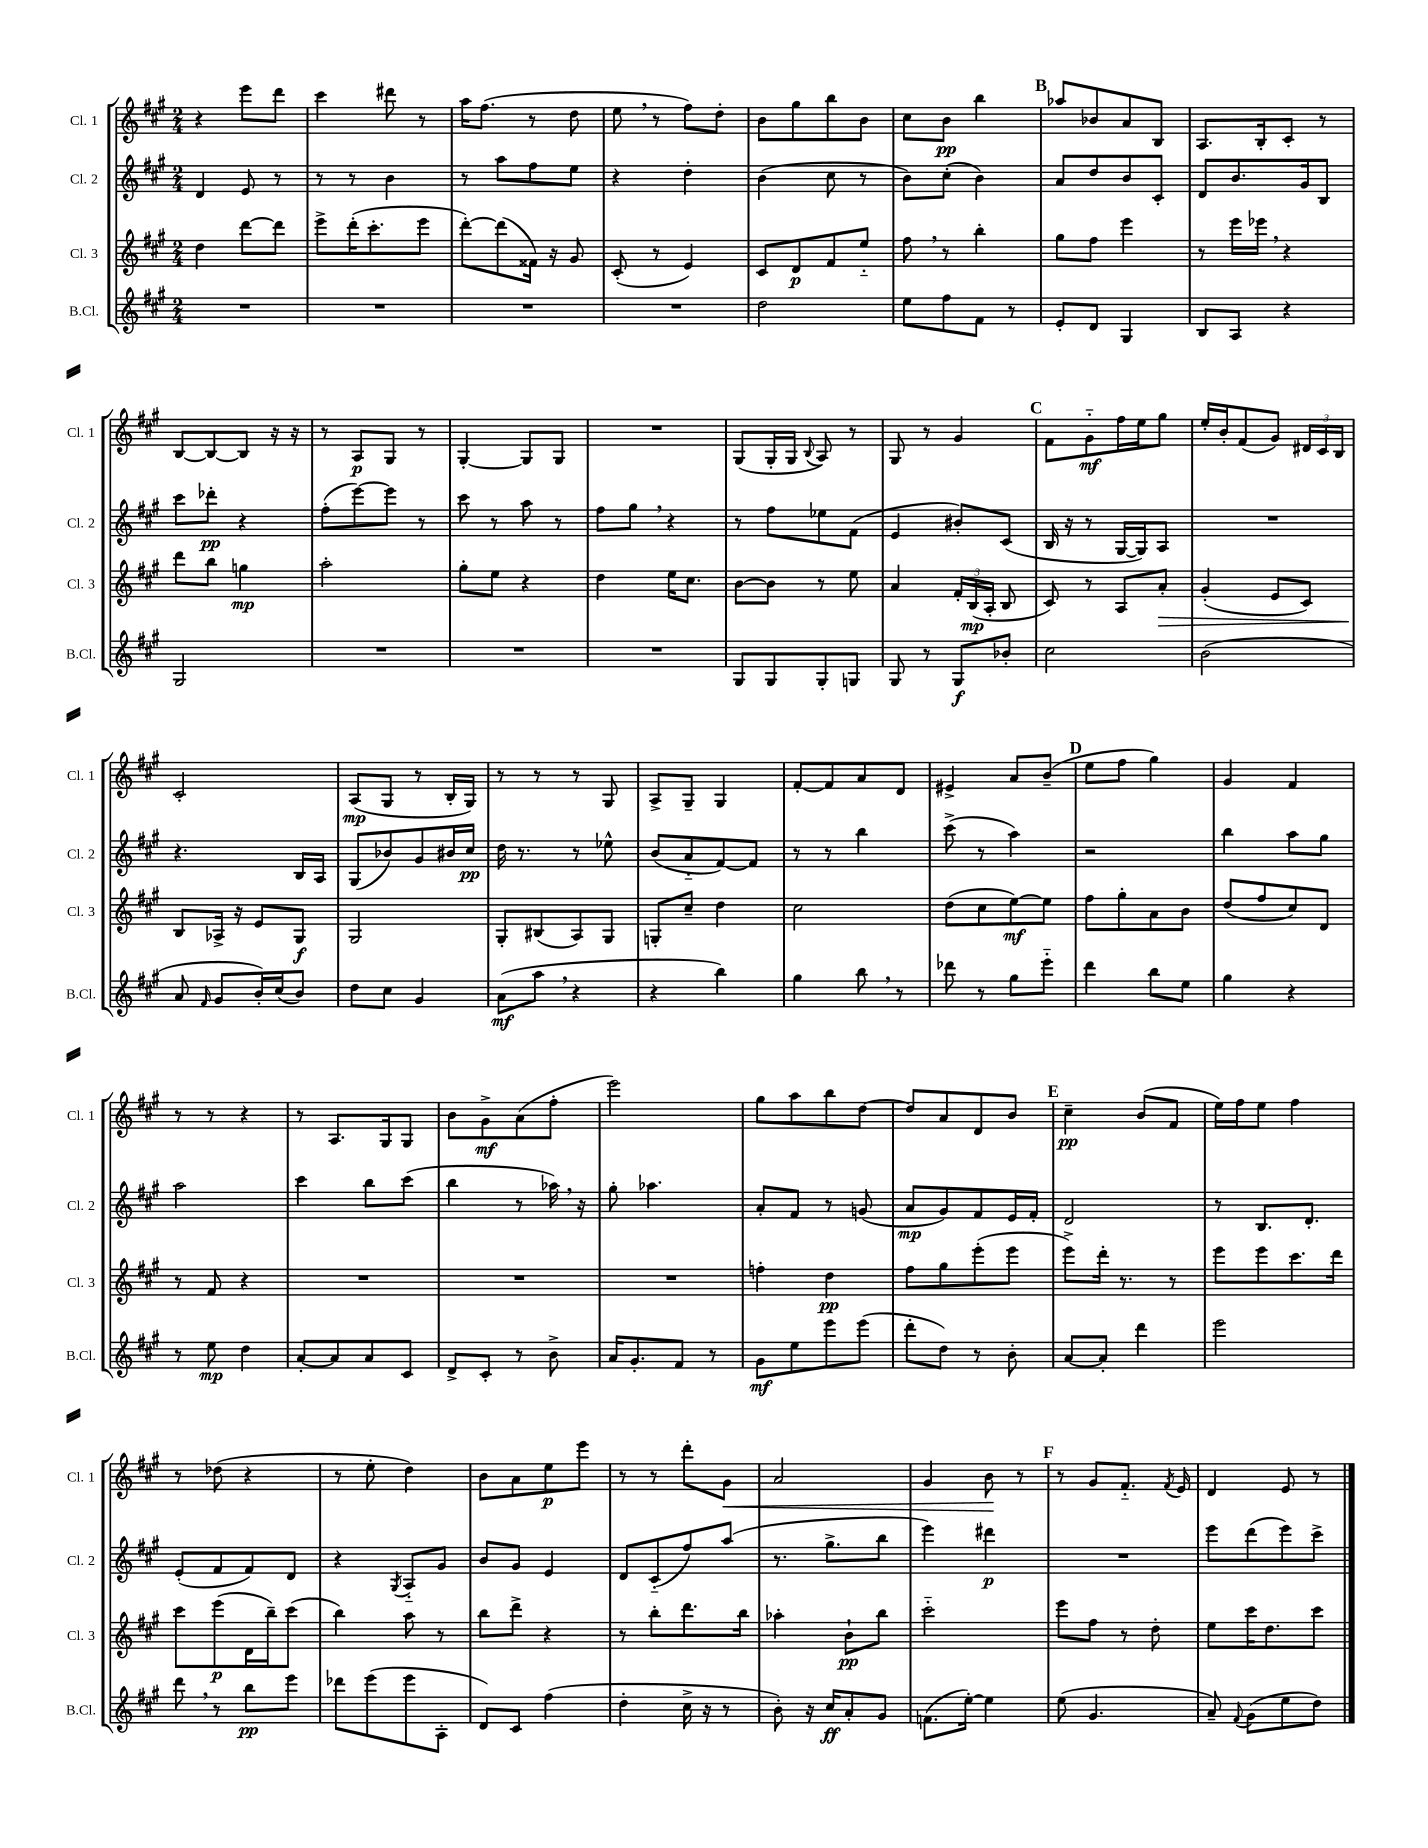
<<
\new StaffGroup <<
\new Staff = "s0" \with { instrumentName = "Cl. 1" shortInstrumentName = "Cl. 1" } {
    \clef treble \key a \major \numericTimeSignature \time 2/4
    \autoBeamOff r4 e'''8[ d'''8] |
    cis'''4 dis'''8 r8 |
    a''16[ fis''8.]( r8 d''8 |
    e''8 \breathe r8 fis''8[) d''8]-. |
    b'8[ gis''8 b''8 b'8] |
    cis''8[ b'8]\pp b''4 |
    \mark \markup { \bold "B" } aes''8[ bes'8 a'8 b8] |
    a8.[ b16-. cis'8]-. r8 |
    b8[~ b8~ b8] r16 r16 |
    r8 a8[\p gis8] r8 |
    gis4~-. gis8[ gis8] |
    R2 |
    gis8[( gis16-. gis16] \appoggiatura { b8 } a8) r8 |
    gis8 r8 gis'4 |
    \mark \markup { \bold "C" } fis'8[ gis'8-_\mf fis''16 e''16 gis''8] |
    e''16[-. b'16-. fis'8( gis'8]) \tuplet 3/2 { dis'16[ cis'16 b16] } |
    cis'2-. |
    a8[\mp( gis8] r8 b16[-. gis16]) |
    r8 r8 r8 gis8 |
    a8[-> gis8]-- gis4 |
    fis'8[~-. fis'8 a'8 d'8] |
    eis'4-> a'8[ b'8]--( |
    \mark \markup { \bold "D" } e''8[ fis''8] gis''4) |
    gis'4 fis'4 |
    r8 r8 r4 |
    r8 a8.[ gis16 gis8] |
    b'8[ gis'8->\mf a'8( fis''8]-. |
    e'''2) |
    gis''8[ a''8 b''8 d''8]~ |
    d''8[ a'8 d'8 b'8] |
    \mark \markup { \bold "E" } cis''4--\pp b'8[( fis'8] |
    e''16[) fis''16 e''8] fis''4 |
    r8 des''8( r4 |
    r8 e''8-. d''4) |
    b'8[ a'8 e''8\p e'''8] |
    r8 r8 d'''8[-. gis'8]\< |
    a'2 |
    gis'4 b'8\! r8 |
    \mark \markup { \bold "F" } r8 gis'8[ fis'8.]-_ \acciaccatura { fis'8 } e'16 |
    d'4 e'8 r8 \bar "|." |
}
\new Staff = "s1" \with { instrumentName = "Cl. 2" shortInstrumentName = "Cl. 2" } {
    \clef treble \key a \major \numericTimeSignature \time 2/4
    \autoBeamOff d'4 e'8 r8 |
    r8 r8 b'4 |
    r8 a''8[ fis''8 e''8] |
    r4 d''4-. |
    b'4( cis''8 r8 |
    b'8[) cis''8]-.( b'4) |
    \mark \markup { \bold "B" } a'8[ d''8 b'8 cis'8]-. |
    d'8[ b'8. gis'16 b8] |
    cis'''8[ des'''8]-.\pp r4 |
    fis''8[-.( e'''8~) e'''8] r8 |
    cis'''8 r8 a''8 r8 |
    fis''8[ gis''8] \breathe r4 |
    r8 fis''8[ ees''8 fis'8]( |
    e'4 bis'8[-.) cis'8]( |
    \mark \markup { \bold "C" } b16 r16 r8 gis16[~ gis16) a8] |
    R2 |
    r4. b16[ a16] |
    gis8[( bes'8) gis'8 bis'16 cis''16]\pp |
    d''16 r8. r8 ees''8-^ |
    b'8[( a'8-_ fis'8~) fis'8] |
    r8 r8 b''4 |
    cis'''8->( r8 a''4) |
    \mark \markup { \bold "D" } r2 |
    b''4 a''8[ gis''8] |
    a''2 |
    cis'''4 b''8[ cis'''8]( |
    b''4 r8 aes''16) \breathe r16 |
    gis''8-. aes''4. |
    a'8[-. fis'8] r8 g'8( |
    a'8[\mp gis'8) fis'8 e'16 fis'16]-. |
    \mark \markup { \bold "E" } d'2 |
    r8 b8.[ d'8.]-. |
    e'8[-.( fis'8 fis'8) d'8] |
    r4 \acciaccatura { gis8 } a8[-_ gis'8] |
    b'8[ gis'8] e'4 |
    d'8[ cis'8-_( fis''8) a''8]( |
    r8. gis''8.[-> b''8] |
    e'''4) dis'''4\p |
    \mark \markup { \bold "F" } R2 |
    e'''8[ d'''8( e'''8) cis'''8]-> \bar "|." |
}
\new Staff = "s2" \with { instrumentName = "Cl. 3" shortInstrumentName = "Cl. 3" } {
    \clef treble \key a \major \numericTimeSignature \time 2/4
    \autoBeamOff d''4 d'''8[~ d'''8] |
    e'''8[-> d'''16-.( cis'''8.-. e'''8] |
    d'''8[~-.) d'''8( fisis'16]) r16 gis'8 |
    cis'8-.( r8 e'4) |
    cis'8[ d'8\p fis'8 e''8]-_ |
    fis''8 \breathe r8 b''4-. |
    \mark \markup { \bold "B" } gis''8[ fis''8] e'''4 |
    r8 e'''16[ ees'''16] \breathe r4 |
    d'''8[ b''8] g''4\mp |
    a''2-. |
    gis''8[-. e''8] r4 |
    d''4 e''16[ cis''8.] |
    b'8[~ b'8] r8 e''8 |
    a'4 \tuplet 3/2 { fis'16[-. b16\mp( a16]-. } b8 |
    \mark \markup { \bold "C" } cis'8) r8 a8[ a'8]-.\> |
    gis'4-.( e'8[ cis'8]) |
    b8[\! aes16]-> r16 e'8[ gis8]\f |
    gis2 |
    gis8[-. bis8( a8) gis8] |
    g8[-. cis''8]-- d''4 |
    cis''2 |
    d''8[( cis''8 e''8~\mf) e''8] |
    \mark \markup { \bold "D" } fis''8[ gis''8-. a'8 b'8] |
    d''8[( fis''8 cis''8) d'8] |
    r8 fis'8 r4 |
    R2 |
    R2 |
    R2 |
    f''4-. d''4\pp |
    fis''8[ gis''8 e'''8-.( e'''8] |
    \mark \markup { \bold "E" } e'''8[->) d'''16]-. r8. r8 |
    e'''8[ e'''8 cis'''8. d'''16] |
    cis'''8[ e'''8\p( d'16 b''16--) cis'''8]( |
    b''4) a''8 r8 |
    b''8[ d'''8]-> r4 |
    r8 b''8[-. d'''8. b''16] |
    aes''4-. b'8[-!\pp b''8] |
    cis'''2-_ |
    \mark \markup { \bold "F" } e'''8[ fis''8] r8 d''8-. |
    e''8[ cis'''16 d''8. cis'''8] \bar "|." |
}
\new Staff = "s3" \with { instrumentName = "B.Cl." shortInstrumentName = "B.Cl." } {
    \clef treble \key a \major \numericTimeSignature \time 2/4
    \autoBeamOff R2 |
    R2 |
    R2 |
    R2 |
    d''2 |
    e''8[ fis''8 fis'8] r8 |
    \mark \markup { \bold "B" } e'8[-. d'8] gis4 |
    b8[ a8] r4 |
    gis2 |
    R2 |
    R2 |
    R2 |
    gis8[ gis8 gis8-. g8] |
    gis8 r8 gis8[\f bes'8]-. |
    \mark \markup { \bold "C" } cis''2 |
    b'2( |
    a'8 \grace { fis'16 } gis'8[ b'16-.) cis''16( b'8]) |
    d''8[ cis''8] gis'4 |
    a'8[\mf( a''8] \breathe r4 |
    r4 b''4) |
    gis''4 b''8 \breathe r8 |
    des'''8 r8 gis''8[ e'''8]-_ |
    \mark \markup { \bold "D" } d'''4 b''8[ e''8] |
    gis''4 r4 |
    r8 e''8\mp d''4 |
    a'8[~-. a'8 a'8 cis'8] |
    d'8[-> cis'8]-. r8 b'8-> |
    a'16[ gis'8.-. fis'8] r8 |
    gis'8[\mf e''8 e'''8 e'''8]( |
    d'''8[-. d''8]) r8 b'8-. |
    \mark \markup { \bold "E" } a'8[~ a'8]-. d'''4 |
    e'''2 |
    d'''8 \breathe r8 b''8[\pp e'''8] |
    des'''8[ e'''8( e'''8 a8]-. |
    d'8[) cis'8] fis''4( |
    d''4-. cis''16-> r16 r8 |
    b'8-.) r16 cis''16[\ff a'8-. gis'8] |
    f'8.[( e''16]~-.) e''4 |
    \mark \markup { \bold "F" } e''8( gis'4. |
    a'8--) \appoggiatura { fis'8 } gis'8[( e''8 d''8]) \bar "|." |
}
>>
>>
\layout { \context { \Score \remove "Bar_number_engraver" } }
